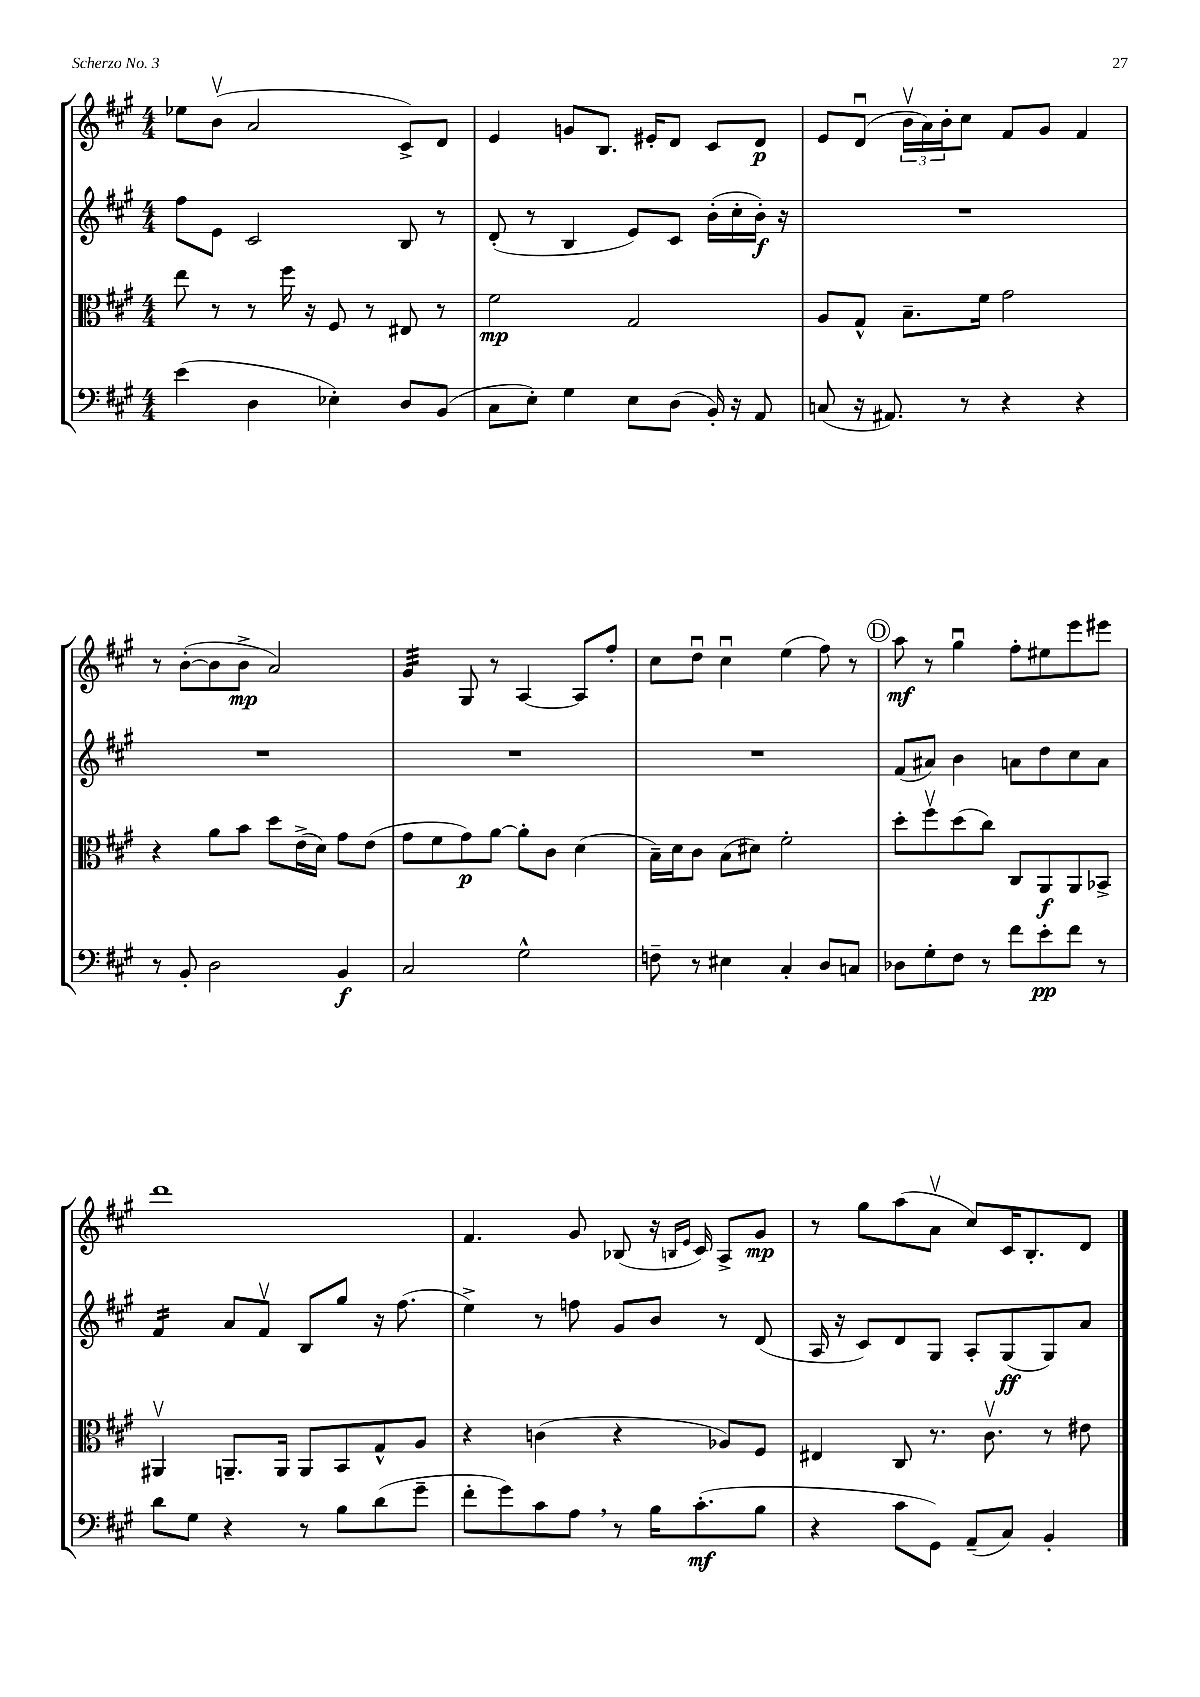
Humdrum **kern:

**kern	**kern	**kern	**kern
*staff4	*staff3	*staff2	*staff1
*clefF4	*clefC3	*clefG2	*clefG2
*k[f#c#g#]	*k[f#c#g#]	*k[f#c#g#]	*k[f#c#g#]
*M4/4	*M4/4	*M4/4	*M4/4
(4e	8ee	8ff#	8ee-
.	8r	8e	(8bv
4D	8r	2c#	2a
.	16ff#	.	.
.	16r	.	.
4E-')	8F#	.	.
.	8r	.	.
8D	8E#	8B	8c#^)
(8BB	8r	8r	8d
=	=	=	=
8C#	2f#	(8d'	4e
8E')	.	8r	.
4G#	.	4B	8g
.	.	.	8.B
8E	2G#	8e)	.
.	.	.	16e#'
(8D	.	8c#	8d
16BB')	.	(16b'	8c#
16r	.	16cc#'	.
8AA	.	16b')	8d
.	.	16r	.
=	=	=	=
(8C	8A	1r	8e
16r	8G#^^	.	(8du
8.AA#)	.	.	.
.	8.B~	.	24bv
.	.	.	24a)
.	.	.	24b'
8r	.	.	8cc#
.	16f#	.	.
4r	2g#	.	8f#
.	.	.	8g#
4r	.	.	4f#
=	=	=	=
8r	4r	1r	8r
8BB'	.	.	([8b'
2D	8a	.	8b]
.	8b	.	8b^
.	8dd	.	2a)
.	(16e^	.	.
.	16d)	.	.
4BB	8g#	.	.
.	(8e	.	.
=	=	=	=
2C#	8g#	1r	4g#
.	8f#	.	.
.	8g#)	.	8G#
.	[8a	.	8r
2G#^^	8a']	.	[4A
.	8c#	.	.
.	(4d	.	8A]
.	.	.	8ff#'
=	=	=	=
8F~	16B~)	1r	8cc#
.	16d	.	.
8r	8c#	.	8ddu
4E#	(8B	.	4cc#u
.	8d#)	.	.
4C#'	2f#'	.	(4ee
8D	.	.	8ff#)
8C	.	.	8r
=	=	=	=
8D-	8dd'	(8f#	8aa
8G#'	8ff#v	8a#)	8r
8F#	(8dd	4b	4gg#u
8r	8cc#)	.	.
8f#	8C#	8a	8ff#'
8e'	8AA	8dd	8ee#
8f#	8AA	8cc#	8eee
8r	8BB-^	8a	8eee#
=	=	=	=
8d	4AA#v	4f#	1ddd
8G#	.	.	.
4r	8.AA~	8a	.
.	.	8f#v	.
.	16AA	.	.
8r	8AA	8B	.
8B	8BB	8gg#	.
(8d	8G#^^	16r	.
.	.	(8.ff#	.
8g#~	8A	.	.
=	=	=	=
8f#'	4r	4ee^)	4.f#
8g#)	.	.	.
8c#	(4c	8r	.
8A	.	8ff	8g#
8r	4r	8g#	(8B-
16B	.	8b	16r
.	.	.	16qqB
.	.	.	16qqe
(8.c#'	.	.	16c#)
.	8A-)	8r	8A^
8B	8F#	(8d	8g#
=	=	=	=
4r	4E#	16A	8r
.	.	16r	.
.	.	8c#)	8gg#
8c#	8C#	8d	(8aa
8GG#)	8.r	8G#	8av
(8AA~	.	8A'	8cc#)
.	8.c#v	.	.
8C#)	.	(8G#	16c#
.	.	.	8.B'
4BB'	8r	8G#)	.
.	8e#	8a	8d
==	==	==	==
*-	*-	*-	*-
